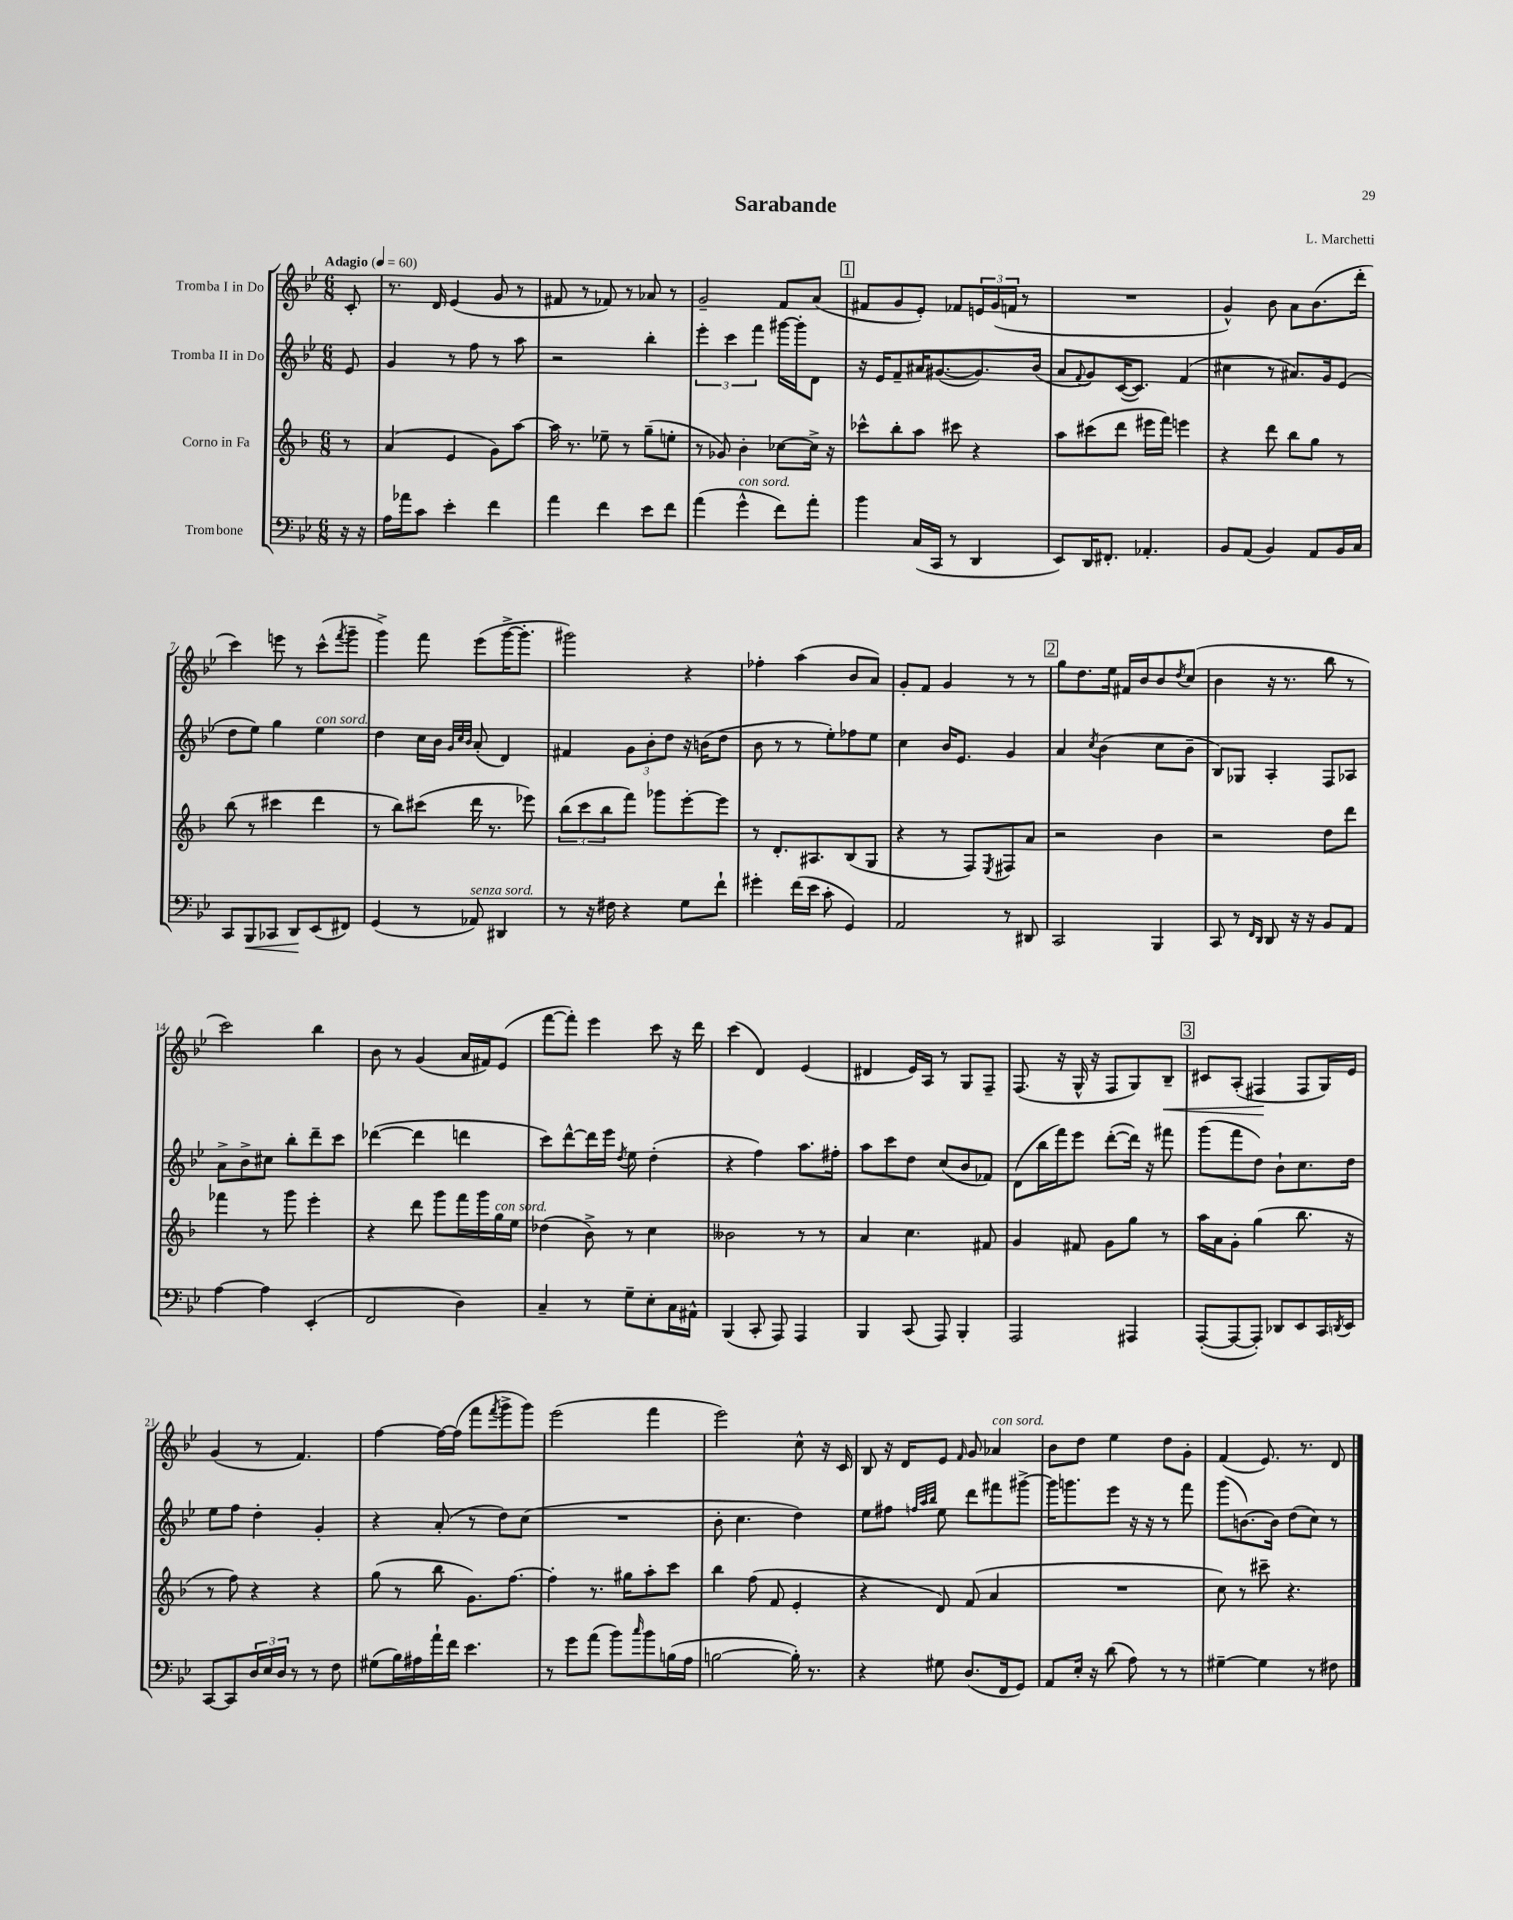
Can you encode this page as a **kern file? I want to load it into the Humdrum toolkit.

**kern	**kern	**kern	**kern
*staff4	*staff3	*staff2	*staff1
*clefF4	*clefG2	*clefG2	*clefG2
*k[b-e-]	*k[b-]	*k[b-e-]	*k[b-e-]
*M6/8	*M6/8	*M6/8	*M6/8
*MM60	*MM60	*MM60	*MM60
16r	8r	8e-/	8c'/
16r	.	.	.
=	=	=	=
16A\LL	(4a/	4g/	8.r
16a-\J	.	.	.
8c\J	.	.	.
.	.	.	16d/
4e-'\	4e/	8r	(4e-/
.	.	8ff\	.
4f\	8g\L)	8r	8g/
.	[8aa\J	8aa\	8r
=	=	=	=
4a\	16aa\]	2r	8f#/
.	8.r	.	.
.	.	.	8r
4f\	8ee-~\	.	8f-/)
.	8r	.	8r
8e-\L	(8gg~\L	4bb-'\	8a-/
8f\J	8ee'\J	.	8r
=	=	=	=
(4a\	8r	6eee-'\	2g~/
.	8g-/)	.	.
.	.	6ccc\	.
4g^^\	4b-'\	.	.
.	.	6fff\	.
8f\L)	[8cc-\L	[16ggg#\LL	8f/L
.	.	16ggg#'\]J	.
8a'\J	16cc-^\]Jk	8d\J	(8a/J
.	16r	.	.
=	=	=	=
4b-\	8ccc-^^\L	16r	8f#/L
.	.	16e-/LK	.
.	8bb-'\	8f~/	8g/
(16C/LL	8aa\J	16a#/K	8e-'/J)
16CC/JJ	.	([8.g#/	.
8r	8ccc#\	.	8f-/L
4DD/	4r	8.g#/])	24e/L
.	.	.	(24g/
.	.	.	24f/JJ
.	.	.	8r
.	.	(16b-/Jk	.
=	=	=	=
8EE-/L)	8aa\L	8a/L	2.r
.	.	8qqf/	.
16DD/K	(8ccc#\	8g/)	.
8.FF#'/J	.	.	.
.	8ddd\J	([16c/K	.
.	.	8.c/]J)	.
4.AA-'/	16eee#\LL	.	.
.	16fff\JJ)	.	.
.	4eee\	(4f/	.
=	=	=	=
8BB-/L	4r	4cc#\	4g^^/)
(8AA/J	.	.	.
4BB-/)	8ddd\	8r	8b-\
.	8bb-\L	8.a#/L)	8a\L
8AA/L	8gg\J	.	(8.b-\
.	.	16g/k	.
16BB-/L	8r	(8e-/J	.
16C/JJ	.	.	16ddd'\Jk
=	=	=	=
8CC/L	(8bb-\	8dd\L	4ccc\)
8BBB-/	8r	8ee-\J)	.
8CC-/J	4ccc#\	4gg\	8eee\
8DD/L	.	.	8r
(8EE-/	4ddd\	4ee-\	(8ccc^^\L
.	.	.	8qfff/
8FF#/J)	.	.	8ggg~\J
=	=	=	=
(4GG/	8r	4dd\	4ggg^\)
.	8bb-\L)	.	.
8r	(8ccc#\J	16cc\LL	8fff\
.	.	16b-\JJ	.
.	.	32qqg/LLL	.
.	.	32qqcc/	.
.	.	32qqb-/JJJ	.
8AA-/)	16ddd\	(8a'/	(8eee-\L
.	8.r	.	.
4DD#/	.	4d/)	[16ggg^\K
.	.	.	8.ggg'\]J
.	8eee-\)	.	.
=	=	=	=
8r	(12bb-\L	4f#/	2ggg#\)
.	12ccc\	.	.
16r	.	.	.
.	12bb-\	.	.
16F#\	.	.	.
4r	8fff\J)	12g\L	.
.	.	12b-'\	.
.	8ggg-\L	.	.
.	.	12dd\J	.
8G\L	[8eee'\	16r	4r
.	.	(16b\LK	.
8f`\J	8eee\]J	8dd\J	.
=	=	=	=
4g#'\	8r	8b-\	4ff-'\
.	8.d'/L	8r	.
(16f\LL	.	8r	(4aa\
16e-\JJ	8.A#/	.	.
8c'\	.	8ee-'\L)	.
4GG/)	(8B-/	8ff-\	8b-/L
.	8G/J	8ee-\J	8a/J)
=	=	=	=
2AA/	4r	4cc\	8g'/L
.	.	.	8f/J
.	8r	16b-/LK	4g/
.	.	8.e-/J	.
.	8F/L)	.	.
.	8qE/	.	.
8r	8F#/	4g/	8r
8DD#/	8a/J	.	8r
=	=	=	=
2CC/	2r	4a/	8gg\L
.	.	.	8.dd\
.	.	8qcc/	.
.	.	(4b-\	.
.	.	.	16ee-\Jk
.	.	.	16f#/LL
.	.	.	16b-/J
4BBB-/	4b-\	8cc\L	8b-/
.	.	.	8qdd/
.	.	8b-~\J	(8cc/J
=	=	=	=
8CC/	2r	8B-/L)	4b-\
8r	.	8G-/J	.
16qqFF/LL	.	.	.
16qqDD/JJ	.	.	.
8DD/	.	4A'/	16r
.	.	.	8.r
16r	.	.	.
16r	.	.	.
8BB-/L	8dd\L	8F/L	8bb-\
8AA/J	8ddd\J	8A-/J	8r
=	=	=	=
[4A\	4fff-\	8a^\L	2ccc\)
.	.	8b-^\	.
4A\]	8r	8cc#\J	.
.	8ggg\	8bb-'\L	.
(4EE-'/	4eee'\	8ddd~\	4bb-\
.	.	8ccc\J	.
=	=	=	=
2FF/	4r	([4ddd-\	8b-\
.	.	.	8r
.	8ddd\	4ddd-\]	(4g/
.	8ggg\L	.	.
4D\)	16fff\L	4ddd\	16a/LL
.	16ggg\	.	16f#/J)
.	16gg\	.	(8e-/J
.	16ee\JJ	.	.
=	=	=	=
4C~/	(4dd-\	8ccc\L)	[8fff\L
.	.	[8ddd^^\	8fff'\]J)
8r	8b-^\)	16ddd\]L	4eee-\
.	.	16eee-\JJ	.
.	.	8qdd/	.
8G~\L	8r	8ee-\	.
8E-'\	4cc\	(4dd'\	8ccc\
16C\L	.	.	16r
16AA#^^\JJ	.	.	16ddd\
=	=	=	=
(4BBB-/	2b--\	4r	(4ccc\
8CC'/	.	4ff\)	4d/)
8AAA/)	.	.	.
4AAA/	8r	8.aa\L	(4e-/
.	8r	.	.
.	.	16ff#'\Jk	.
=	=	=	=
4BBB-/	4a/	8aa\L	4d#/
.	.	8ccc\	.
(8CC/	4.cc\	8dd\J	16e-/LL)
.	.	.	16A/JJ
8AAA/)	.	(8cc/L	8r
4BBB-'/	.	8b-/	8G/L
.	8f#/	8f-/J)	8F~/J
=	=	=	=
2AAA/	4g/	(8d\L	(8.F/
.	.	16bb-\L	.
.	.	16fff\J)	16r
.	8f#/	8eee-\J	16G^^/
.	.	.	16r
.	8g\L	([8ddd'\L	8F/L
4AAA#/	8gg\J	16ddd\]Jk)	8G/)
.	.	16r	.
.	8r	8fff#\	8B-~/J
=	=	=	=
([8AAA'/L	16aa\LL	(8ggg\L	8c#/L
.	16a\J	.	.
8AAA/_	8g'\J	8fff\	(8A'/J
8AAA'/]J)	(4gg\	8dd\J)	4F#/
8DD-/L	.	8b-`\L	.
8EE-/	8.bb-\	8.cc\	8F#/L
16CC/L	.	.	16G/L)
8qDD/	.	.	.
16EE-/JJ	16r	16dd\Jk	16e-/JJ
=	=	=	=
[8CC/L	8r	8ee-\L	(4g/
8CC/]	8ff\)	8ff\J	.
24D/L	4r	4dd'\	8r
24E-/	.	.	.
24D/JJ	.	.	.
8r	.	.	4.f/)
8r	4r	4g'/	.
8F\	.	.	.
=	=	=	=
(8G#\L	(8gg\	4r	[4ff\
16B-\L)	8r	.	.
16A#\	.	.	.
16a`\	8bb-\	(8a'/	16ff\_LL
16f\JJ	.	.	(16ff\]JJ
4.e-\	8.g\L)	8r	8fff\L
.	.	.	8qfff/
.	.	8dd\L)	8ggg^\
.	[8.ff\J	.	.
.	.	(8cc\J	8ggg\J)
=	=	=	=
8r	4ff'\]	2.r	(2eee-\
8g\L	.	.	.
(8a\J	8.r	.	.
8b-\L)	.	.	.
.	16gg#\LK	.	.
16qqcc/	.	.	.
8b-\	8aa'\	.	4fff\
(16B\L	8ccc\J	.	.
16A\JJ	.	.	.
=	=	=	=
[2B\	4bb-\	8b-'\	2eee-\)
.	.	4.cc\	.
.	(8ff\	.	.
.	8f/	.	.
16B'\])	4e'/	4dd\)	8cc^^\
8.r	.	.	.
.	.	.	16r
.	.	.	16c/
=	=	=	=
4r	4r	8ee-\L	8B-/
.	.	8ff#\J	16r
.	.	.	16d/LK
.	.	32qqff/LLL	.
.	.	32qqaa/	.
.	.	32qqbb-/JJJ	.
8G#\	8d/)	8ee-\	8e-/J
.	.	.	16qqf/
(8.D/L	(8f/	8ddd\L	8g/
.	4a/	8fff#\	4a-/
16FF/k	.	.	.
8GG/J)	.	[8ggg#^\J	.
=	=	=	=
8AA/L	2.r	16ggg#\]LK	8b-\L
.	.	8.ggg\	.
16E-'/Jk	.	.	8dd\J
16r	.	.	.
(8d\	.	8eee-\J	4ee-\
8A\)	.	16r	.
.	.	16r	.
8r	.	8r	8dd\L
8r	.	8fff\	8g'\J
=	=	=	=
[4G#~\	8cc\)	(8ggg\L	(4f/
.	8r	[8.b\)	.
4G#\]	8ccc#~\	.	8.e-/)
.	.	16b\]Jk	.
.	4.r	(8dd\L	.
.	.	.	8.r
8r	.	8cc\J)	.
8F#\	.	8r	8d/
==	==	==	==
*-	*-	*-	*-
